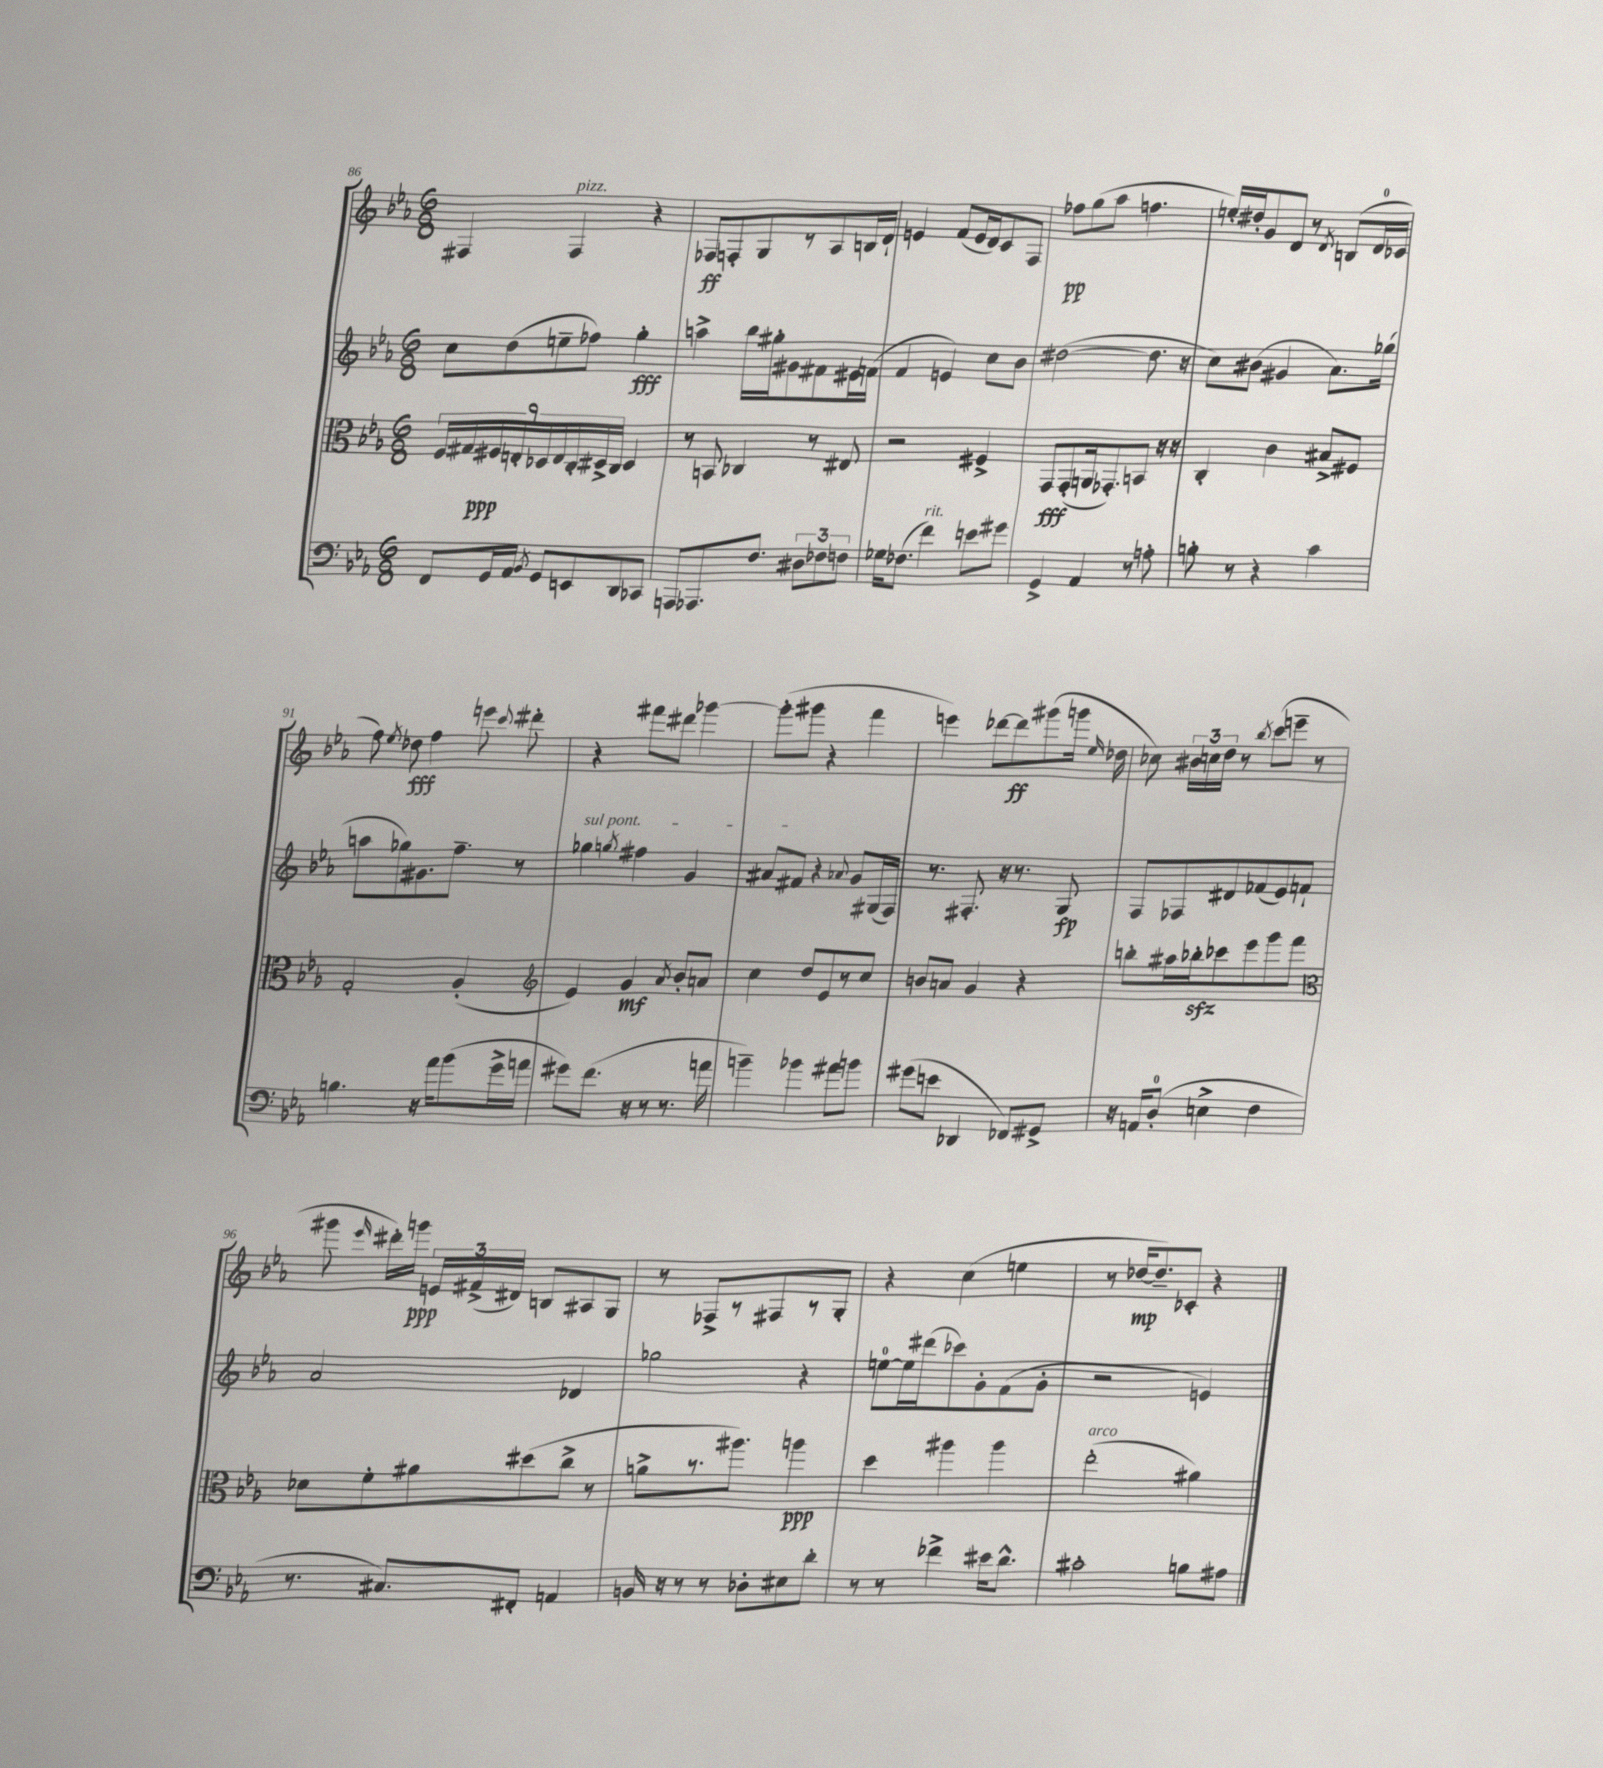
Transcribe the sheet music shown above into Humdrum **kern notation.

**kern	**kern	**kern	**kern
*staff4	*staff3	*staff2	*staff1
*clefF4	*clefC3	*clefG2	*clefG2
*k[b-e-a-]	*k[b-e-a-]	*k[b-e-a-]	*k[b-e-a-]
*M6/8	*M6/8	*M6/8	*M6/8
8FF	18F	8cc	4F#
.	18G#	.	.
.	18F#	.	.
16GG	.	(8dd	.
.	18E'	.	.
16AA-	.	.	.
.	18D-	.	.
8qBB-	.	.	.
8GG	.	8ee~	4F#
.	18E	.	.
.	18C'	.	.
8EE	.	8ff-)	.
.	18D#^	.	.
.	18C	.	.
8DD	4D#	4gg'	4r
8CC-	.	.	.
=	=	=	=
8AAA	8r	4aa^	8F-
8.AAA-	8BB	.	8F'
.	4C-	16bb-	8G
8.F	.	16gg#'	.
.	.	8g#	8r
12D#	8r	8f#	8A-
12F-	.	.	.
.	8E#	16e#	16B
12F	.	.	.
.	.	(16f	16d`
=	=	=	=
16G-	2r	4f	4e
(8.F-	.	.	.
4f)	.	4e)	(8f
.	.	.	16e
.	.	.	16d)
8e	4F#^	8cc	8c
8g#	.	8b-	8F
=	=	=	=
4GG^	8GG	([2dd#	8ff-
.	(8GG'	.	(8gg
4AA-	16AA	.	8aa-
.	8.GG-')	.	.
.	.	.	4.ff
8r	8BB	8.dd#]	.
8A'	16r	.	.
.	16r	16r	.
=	=	=	=
8B'	4C'	8cc)	16ee')
.	.	.	16dd#'
8r	.	(8b#	8g
4r	4c	4g#	8d
.	.	.	8r
.	.	.	8qd
4c	8B#^	8.a-)	(8B
.	8F#	.	16d
.	.	(16gg-	16c-
=	=	=	=
4.B	2G'	8aa	8ff)
.	.	.	8qee-
.	.	8gg-)	8dd-
.	.	8.g#	4ff
16r	.	.	.
16a-	.	8.ff~	.
(8b-	(4A-'	.	8eee
.	.	.	8qqccc
16g^	.	8r	8ddd#'
16a	.	.	.
=	=	=	=
*	*clefG2	*	*
8g#)	4e-)	4gg-	4r
(8.f	.	.	.
.	.	8qgg	.
.	4g	4ff#	8fff#
16r	.	.	.
8r	.	.	8ddd#
.	8qa-	.	.
8.r	8b-'	4g	[4ggg-
.	8a	.	.
16a	.	.	.
=	=	=	=
4b~)	4cc	8a#	(8ggg-']
.	.	8f#	8ggg#
4b-	8dd	4r	4r
.	8e-	.	.
.	.	8qqa-	.
8a#	8r	8g	4fff
8b	8cc	(16G#	.
.	.	16F)	.
=	=	=	=
(8g#	8b	8.r	4eee)
8e	8a	.	.
.	.	8.F#'	.
4DD-	4g	.	[8ddd-
.	.	16r	8ddd-]
.	.	8.r	.
8FF-)	4r	.	(8ggg#
8GG#^	.	8G	16ggg
.	.	.	16qqee-
.	.	.	16dd-
=	=	=	=
16r	8bb'	8F	8cc-)
16AA	.	.	.
(8D'	16aa#	8F-	24b#
.	.	.	24cc
.	16bb-'	.	.
.	.	.	24dd
4E^	8ccc-	8d#	8r
.	.	.	8qbb-
.	8eee-	(8f-	(8ccc
4F	8ggg	8e-)	8eee~
.	8fff	8f`	8r
=	=	=	=
*	*clefC3	*	*
8.r	8d-	2a-	8ggg#
.	.	.	16qqeee-
.	8f'	.	16ddd#')
8.C#)	.	.	16ggg
.	8a#	.	24e
.	.	.	(24f#^
.	.	.	24d#)
8FF#'	(8dd#	.	8B
4AA	8cc^	4d-	8A#
.	8r	.	8G
=	=	=	=
16BB	8a^	2gg-	8r
16r	.	.	.
8r	8.r	.	8F-^
8r	.	.	8r
.	8.aa#)	.	.
8D-'	.	.	8F#
8E#	4aa	4r	8r
8d'	.	.	8G'
=	=	=	=
8r	4dd	[8ee	4r
8r	.	16ee]	.
.	.	(16ddd#	.
4f-^	4aa#	8ccc-)	(4cc
.	.	8g'	.
16e#	4aa#	(8f	4ee
8.d^^	.	.	.
.	.	8g'	.
=	=	=	=
2c#'	(2ee-'	2r	8r
.	.	.	[16dd-
.	.	.	8.dd-~])
.	.	.	8c-'
8B	4a#)	4e)	4r
8A#	.	.	.
==	==	==	==
*-	*-	*-	*-
